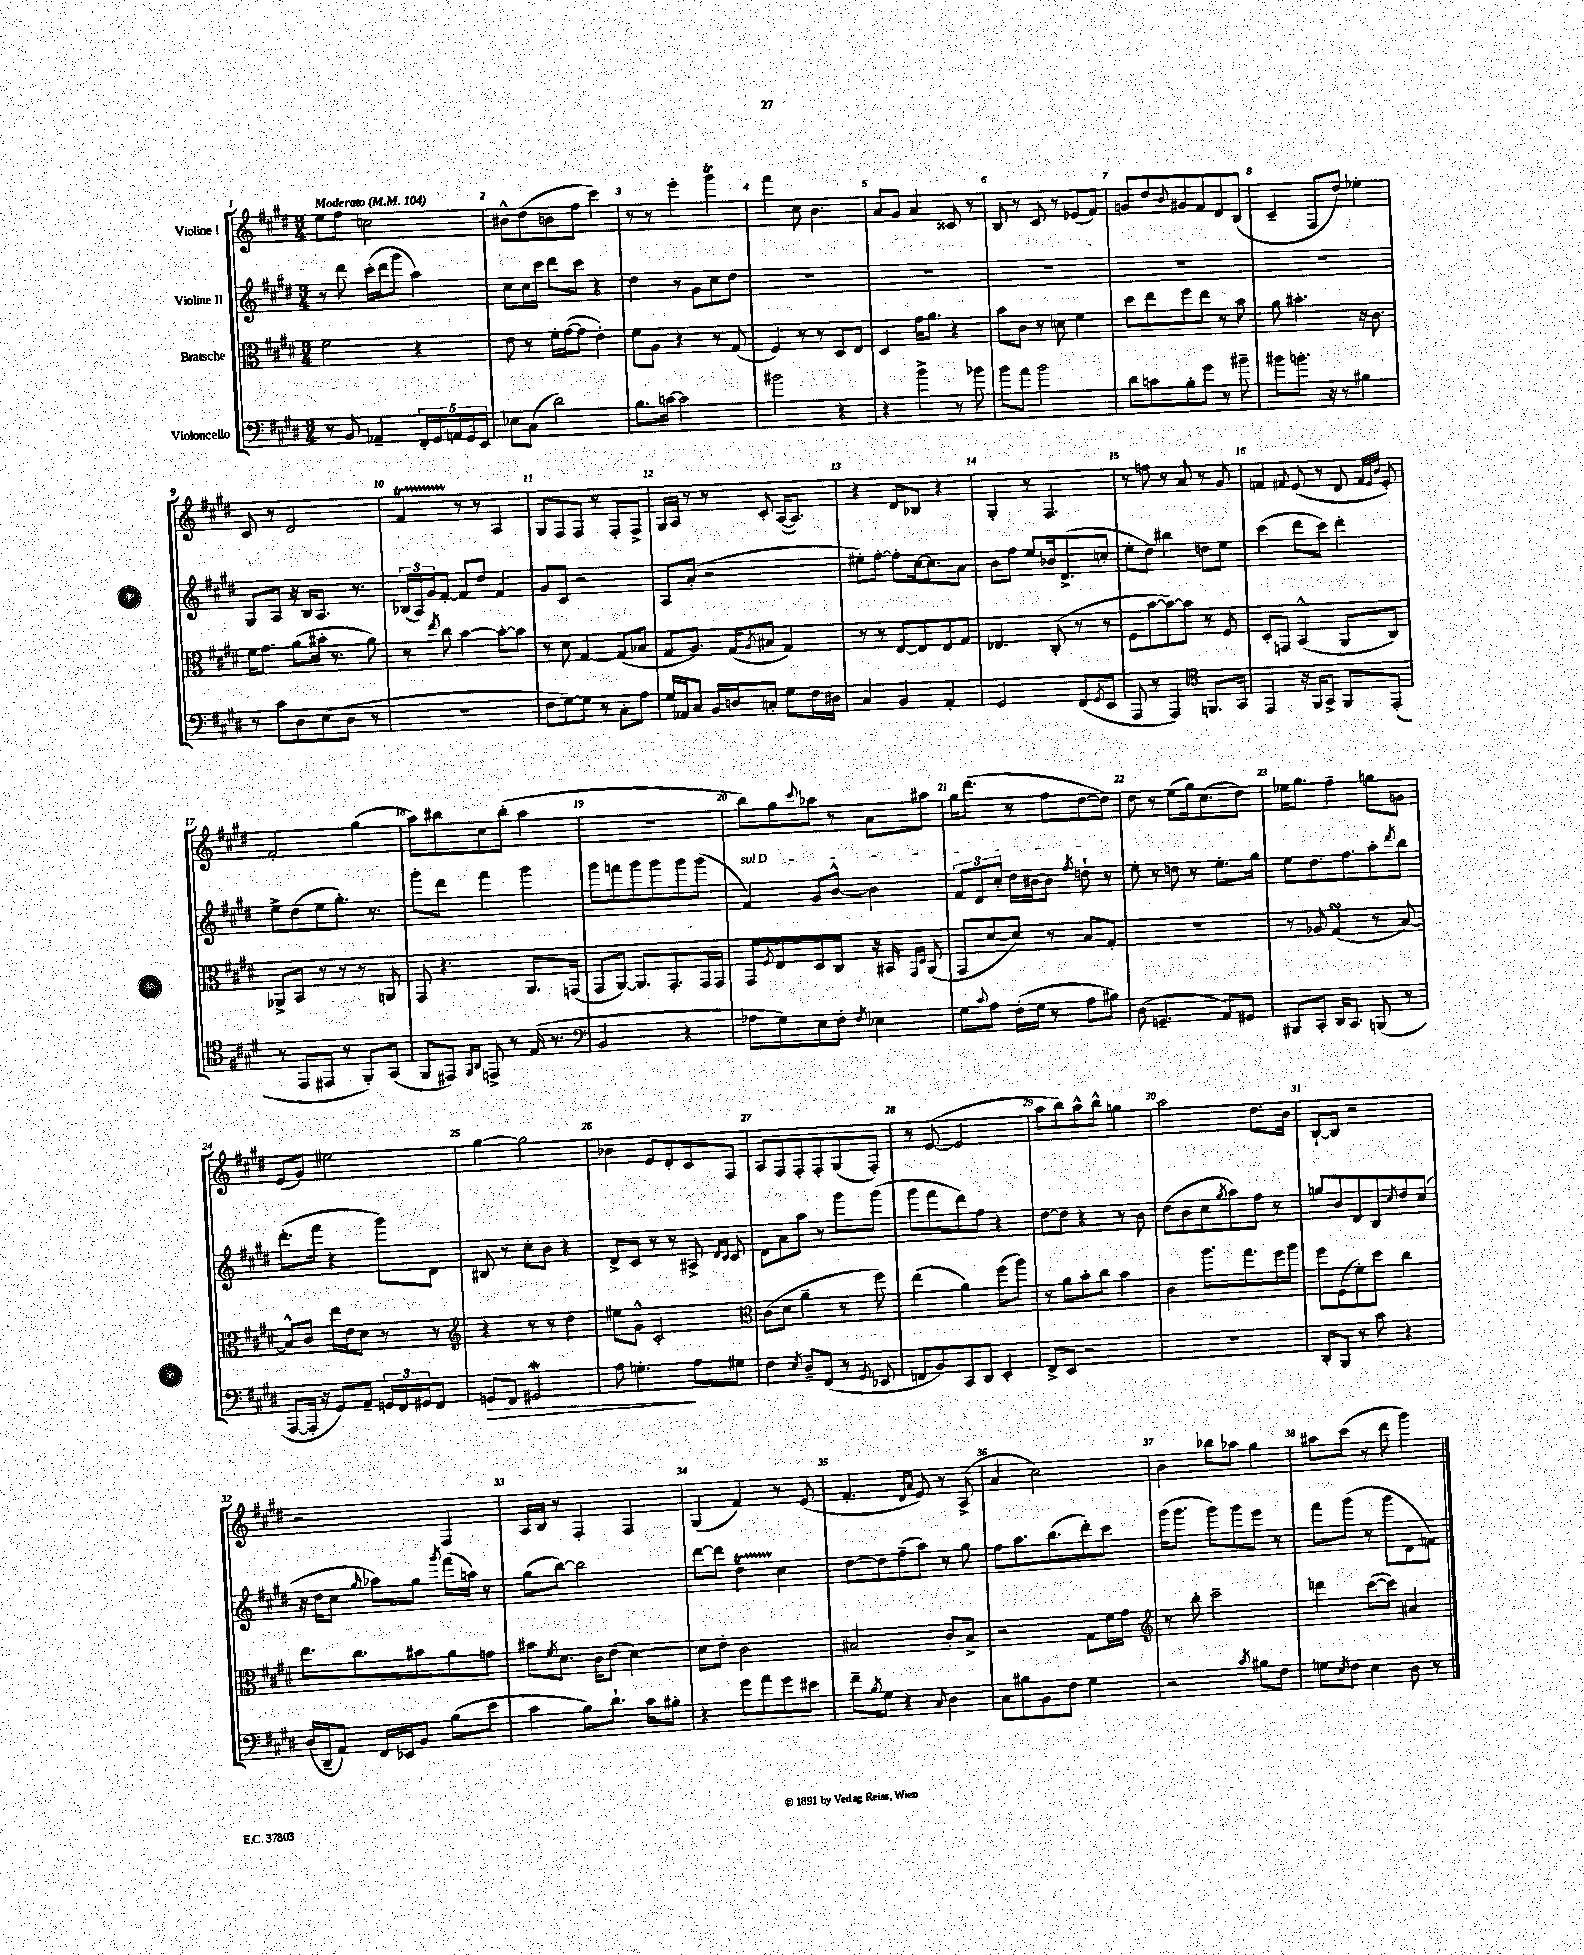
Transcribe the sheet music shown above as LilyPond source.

<<
\new StaffGroup <<
\new Staff = "s0" \with { instrumentName = "Violine I" } {
    \clef treble \key e \major \numericTimeSignature \time 3/4 \tempo "Moderato" 4 = 104
    e''8 fis''8 c''2 |
    bis'8-^ dis''8( b'8 fis''8 cis'''4) |
    r8 r8 e'''4-. gis'''4\trill |
    fis'''4 cis''8 b'4. |
    a'8 gis'8 a'4 cisis'8 r8 |
    b8 r8 cis'8 r8 ees'8( fis'8) |
    g'8 dis''8 \appoggiatura { b'8 } gis'8 fis'8 dis'8 b8( |
    cis'4-- fis8 dis''8) ees''4-. |
    cis'8 r8 dis'2 |
    fis'4\startTrillSpan r8\stopTrillSpan r8 a4 |
    gis8 fis8 fis8 r8 fis8-. fis8-> |
    gis16 a16 r8 r8 cis'8-. a16~( a8.) |
    r4 dis'8 bes8 r4 |
    gis4-. r8 fis4. |
    r8 f''8 r8 a'8 r8 gis'8 |
    f'4 \appoggiatura { fis'8 } e'8( r8 dis'8 \grace { fis'32 e'32 b'32 } e'8-.) |
    fis'2-. gis''4( |
    a''8) bis''8 cis''8 bis''8-.( a''4 |
    R2. |
    b''8) gis''8 \appoggiatura { cis'''8 } aes''8 r8 a'8 ais''8 |
    gis''16 dis'''8.( r8 fis''8 dis''8~ dis''8) |
    dis''8 r8 e''8( gis''16) cis''8.( dis''8) |
    ees''16 gis''8. fis''4-- g''8 g'8 |
    e'8( gis'8) eis''2 |
    gis''4~ gis''2 |
    bes'4 e'8 dis'8-. cis'8 fis8 |
    a8 fis8 fis8-. fis8-. gis8( fis8-.) |
    r8 e'8~( e'2 |
    a''8 b''8) a''8-^ b''8-^ g''4 |
    a''2 dis''8. b'16 |
    b8~-! b8 r2 |
    r2 fis4 |
    a16 b16 r8 fis4-. fis4 |
    gis4( fis'4) r8 e'8( |
    fis'4.-. \grace { dis'16 a'16 } e'8) r8 a8->( |
    a'4 cis''2) |
    b'4 bes''8 aes''8 gis''4 |
    ais''8 cis'''8( r8 dis'''8 gis'''4) \bar "|." |
}
\new Staff = "s1" \with { instrumentName = "Violine II" } {
    \clef treble \key e \major \numericTimeSignature \time 3/4
    r8 dis'''8 cis'''16-.( dis'''16 gis'''8 a''4) |
    cis''8 cis''16 cis'''16 dis'''8 cis'''8 r4 |
    dis''4 r8 gis'8 cis''8 dis''8 |
    R2. |
    R2. |
    R2. |
    R2. |
    R2. |
    gis8 a8 r16 b16 a8. r8. |
    \tuplet 3/2 { bes16( a16) gis'16 } fis'8~-. fis'8 dis''8 fis'4 |
    gis'8 cis'8 r2 |
    a8 a'8-.( r2 |
    eis''8-.) fis''8~-. fis''8-. cis''16~ cis''8. a'8 |
    b'8 fis''8 e''8 bes'16 dis'8.->( c''8-. |
    e''8-. dis''8) bis''4 d''8 e''8 |
    cis'''4( dis'''8 cis'''8) dis'''4-. |
    e''8-> dis''8( e''8 gis''8.-.) r8. |
    gis'''8-. dis'''8 fis'''4 gis'''4 |
    gis'''8 f'''8 gis'''8 gis'''8 gis'''8 gis'''8( |
    \once \override TextSpanner.bound-details.left.text = \markup { \italic "sul D" } fis'4\startTextSpan) gis'8 b'8~-^ b'4 |
    \tuplet 3/2 { fis'8 dis'8 cis''8-. } dis''16 bis'16~ bis'8 \acciaccatura { fis''8 } d''8-!\stopTextSpan r8 |
    e''8-. r8 d''8 r8 e''8.-. gis''16 |
    e''8 dis''8. fis''8. a''8-. \acciaccatura { dis'''8 } b''8 |
    dis'''8.-.( fis'''16 r4 gis'''8) dis'8 |
    bis8 r8 cis''8-. b'8 r4 |
    dis'8-> cis'8 r8 r8 ais8-> \grace { dis'16 cis'16 } cis'8 |
    dis'8 a'8 a''8 r8 gis'''8 gis'''8( |
    gis'''8 fis'''8 dis'''8) fis''8 r4 |
    dis''8~ dis''8 r4 r8 b'8 |
    dis''8( b'8 cis''8 \acciaccatura { gis''8 } a''8) fis''8 r8 |
    g''8 b'8 dis'8 b8 \acciaccatura { cis''8 } dis''8 cis''8( |
    r16 dis''16 cis''8 \grace { gis''16 } aes''8) gis''8 \acciaccatura { gis'''8 } fis'''16( a''16) r8 |
    gis''8( b''8~) b''2 |
    dis'''8~ dis'''8 dis''4\startTrillSpan cis''4\stopTrillSpan |
    dis''8~ dis''8 fis''8--( a''8) r8 gis''8 |
    fis''8 a''8. b''8.( dis'''8-.) cis'''8 |
    gis'''16( gis'''8. gis'''8) gis'''8 e'''8 r8 |
    fis'''8 gis'''8( r8 gis'''8 dis'8 f'8) \bar "|." |
}
\new Staff = "s2" \with { instrumentName = "Bratsche" } {
    \clef alto \key e \major \numericTimeSignature \time 3/4
    fis'2 r4 |
    e'8 r8 fis'16-. gis'16~( gis'8 e'4-.) |
    fis'8 a8 r4 r8 gis8( |
    fis4) r8 r8 dis8 e8 |
    dis4 gis'16 a'8. r4 |
    b'8 cis'8 r8 d'8 fis'4 |
    dis''8 e''8 fis''8 e''8 r8 b'8 |
    a'8 bis'4.-. r16 cis'8. |
    fis'16 gis'8. a'8( bis'16-. r8. a'8) |
    r8 \acciaccatura { e''8 } cis''8 b'4~ b'8~-. b'8 |
    r8 dis'8 gis4~ gis8( bes8 |
    gis8 a8.) gis16( \acciaccatura { a8 } bis8 gis4) |
    r8 r8 e8~ e8 e8 gis8 |
    ees4. cis8-.( r8 r8 |
    fis8 b'8~ b'8~) b'8 r8 fis8 |
    dis8-. g,8 b,4-^( a,8 cis8) |
    aes,8-> b,8 r8 r8 r8 a,8 |
    gis,8 r4. a,8. g,16( |
    gis,8 a,8~) a,8. gis,8.-. gis,16 gis,16 |
    gis,8 \acciaccatura { fis8 } e8 dis8 cis8 r16 bis,16 \grace { gis,16 dis16 } a,8( |
    gis,8 dis'8~ dis'8) r8 b8 gis8-. |
    R2. |
    r8 aes8 gis4\turn( r8 b8~) |
    b8-^ cis'8 e''16 e'16 dis'8 r8 r8 |
    \clef treble r4 r8 r8 dis''4 |
    eis''8 gis'8-^ cis'2-. |
    \clef alto cis'8( dis'8 a'4-- r8 fis''8) |
    e''4( a'4) fis''8( a''8) |
    r8 a'8 b'8-. cis''8 b'4 |
    cis'4 a''8. gis''8. fis''16 a''16 |
    fis''8 fis8( fis'8-.) dis''8 cis''4 |
    e''8. cis''8. bis'8 a'8 g'8 |
    bis'8 \acciaccatura { fis'8 } dis'8. cis'16 e'8( dis'4~) |
    dis'8 e'8-. cis'2 |
    bis2 cis'8-. bis8-> |
    r2 gis8 fis'16 gis'16 |
    \clef treble r8 b''8-. cis'''2-- |
    d'''4 cis'''8~( cis'''8) ais'4 \bar "|." |
}
\new Staff = "s3" \with { instrumentName = "Violoncello" } {
    \clef bass \key e \major \numericTimeSignature \time 3/4
    r8 b,8 aes,4-- \tuplet 5/4 { fis,16-. gis,16 a,16 gis,16 e,16 } |
    ees8 cis8( dis'2) |
    b8. c'16~ c'2 |
    bis'2 r4 |
    r4 b'4-> r8 bes'8 |
    b'8 a'8 b'2 |
    dis'8 c'8 b8-. gis'8 r8 bis'8-- |
    bis'8 b'8.-. r16 r8 bis4 |
    r8 cis'8 dis8 e8( dis8 r8 |
    R2. |
    fis8 gis8~) gis8 r8 cis8-. a8 |
    gis16 aes,16 cis8 b,16 d16 c8-. gis8 fis16 dis16 |
    cis4 b,4 a,4-. |
    gis,2 fis,8( \acciaccatura { gis,8 } e,8 |
    a,,8 r8 a,,4) \clef tenor f,8. gis,16 |
    e,4 r16 fis,16 gis,8-> fis,8 e,8-.( |
    r8 e,8 eis,8 r8 fis,8-.) gis,8( |
    fis,8 eis,8) \grace { fis,16 a,16 } e,8-> r8 e16( r8. |
    \clef bass b,2 r4 |
    aes8 gis8) e8 fis8-. \acciaccatura { fis8 } ees4 |
    gis8 \appoggiatura { cis'8 } a8 fis16-.( gis16 r8 a8 bis8) |
    dis8( g,4.-- a,8) gis,8 |
    bis,,8 cis,8-. dis,16 cis,8. b,,8( r8 |
    a,,8~ a,,16-. r16 gis,8) a,8-- \tuplet 3/2 { g,16 fis,16 gis,16 } fis,8 |
    g,8\> fis,8 gis,2\mordent |
    a8 g4.-.\! a8 gis8 |
    fis4 \acciaccatura { e8 } dis8-- fis,8( r8 \acciaccatura { gis,8 } ees,8 |
    f,8 b,8) cis,8 dis,8 e,4-. |
    fis,8-> e,8 r2 |
    R2. |
    dis,8-. b,,8 r8 cis'8 r4 |
    dis16( dis,16-- a,8) fis,16 ees,16 b,8 b8( e'8 |
    cis'4 b8) dis'8.-! cis'16 bis8-. |
    r4 gis'8 a'8 gis'8 eis'8 |
    fis'8-- \acciaccatura { b8 } gis8 r4 \grace { cis16 } dis4 |
    cis8 bis8 b,8 fis8 gis4 |
    r2 \acciaccatura { cis'8 } bis8 fis8 |
    g8 \acciaccatura { e8 } fis8 e4 dis8 r8 \bar "|." |
}
>>
>>
\layout { \context { \Score \override BarNumber.break-visibility = ##(#f #t #t) barNumberVisibility = #all-bar-numbers-visible } }
